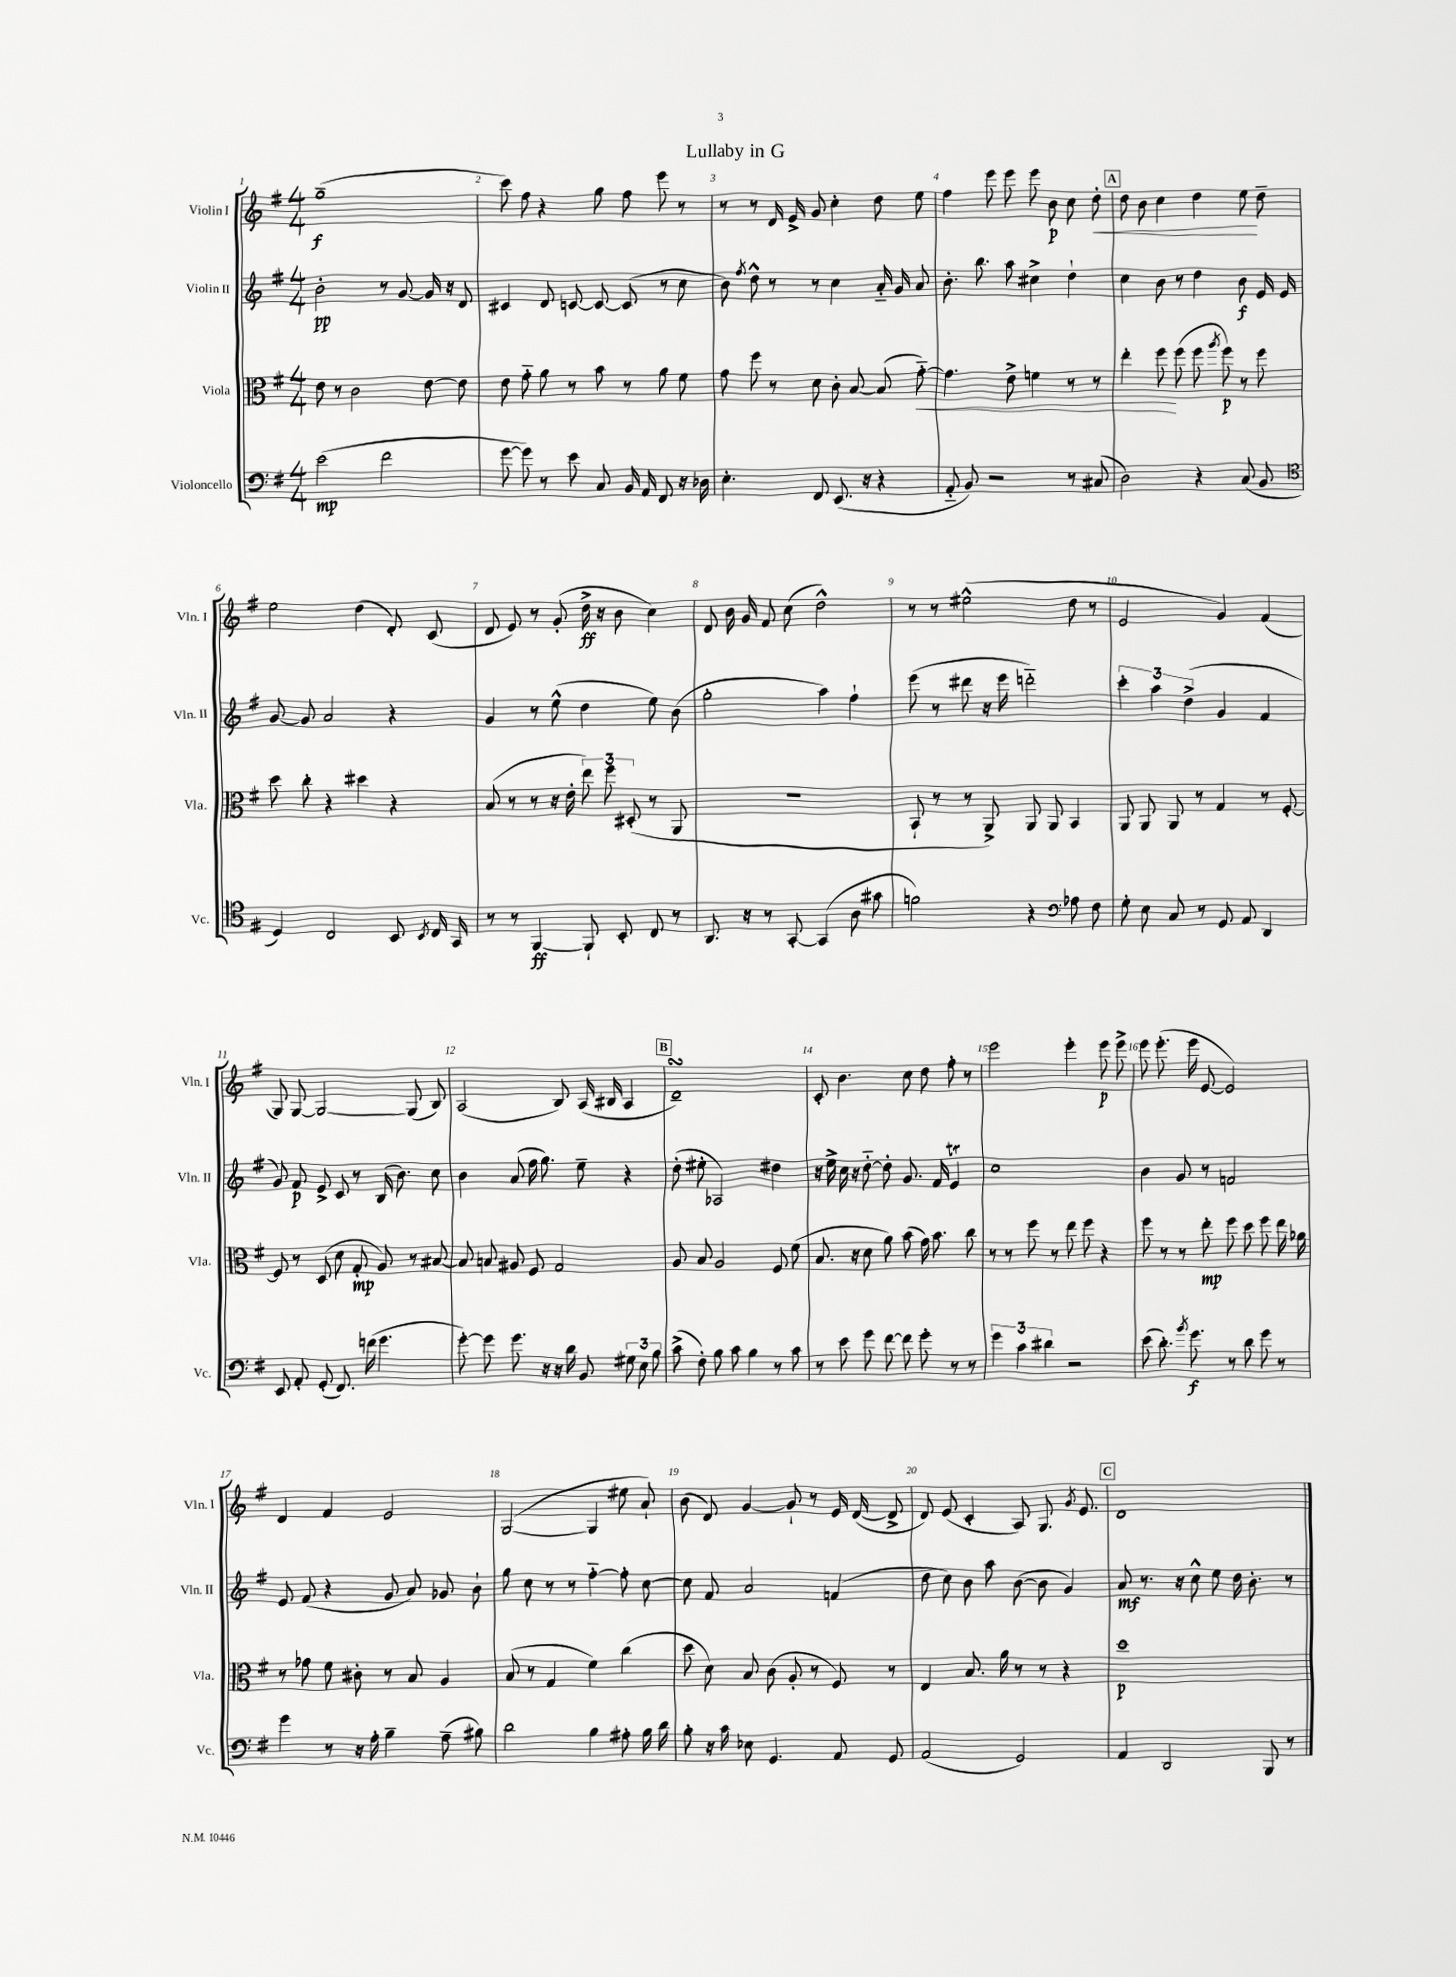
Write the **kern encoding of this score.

**kern	**kern	**kern	**kern
*staff4	*staff3	*staff2	*staff1
*clefF4	*clefC3	*clefG2	*clefG2
*k[f#]	*k[f#]	*k[f#]	*k[f#]
*M4/4	*M4/4	*M4/4	*M4/4
(2e\	8e\	2b'\	(1gg~
.	8r	.	.
.	2c\	.	.
2f#\	.	8r	.
.	.	[8g/	.
.	[8e\	16g/]	.
.	.	16r	.
.	8e\]	8d/	.
=	=	=	=
[8g\	8e\	4c#/	8ccc\)
8g\])	8g'~\	.	8ff#\
8r	8a\	8d/	4r
8e\	8r	[8c/	.
8C/	8b\	8c/_	8gg\
16BB/	8r	(8c/]	8ff#\
16AA/	.	.	.
8FF#/	8a\	8r	8eee\
16r	8f#\	8cc\	8r
16D-\	.	.	.
=	=	=	=
4.E'\	8g\	8b\)	8r
.	.	8qff#/	.
.	8ff#\	8dd^^\	8r
.	8r	8r	16d/
.	.	.	16e^/
8FF#/	8d\	8r	8g/
(8.EE/	8c'\	4cc\	4cc'\
.	[8B/	.	.
16r	.	.	.
4r	(8B/]	16a'~/	8dd\
.	.	16g/	.
.	[8g'~\)	8a/	8ee\
=	=	=	=
8AA'~/	4.g\]	8.b'\	4ff#\
8BB/)	.	.	.
.	.	8.bb\	.
2r	.	.	8eee\
.	8e^\	8aa\	8eee\
.	4f\	4cc#^\	8eee\
.	.	.	8b\
8r	8r	4dd`\	8cc\
(8C#/	8r	.	8dd'\
=	=	=	=
2D\)	4ee'\	4cc\	8dd\
.	.	.	8b\
.	8ff#\	8b\	4cc\
.	(8ff#\	8r	.
4r	8ff#\	4dd\	4dd\
.	8qaa/	.	.
.	8ff#\)	.	.
(8C/	8r	8b\	8ee\
8BB/	8ff#\	16e/	8dd~\
.	.	16e/	.
=	=	=	=
*clefC4	*	*	*
4D/)	8dd\	[8g/	2ee\
.	8cc'\	8g/]	.
2C/	4r	2a/	.
.	4dd#\	.	(4dd\
8BB/	4r	4r	8d'/)
8qBB/	.	.	.
16C/	.	.	(8c/
16GG/	.	.	.
=	=	=	=
8r	(8B/	4g/	8d/
8r	8r	.	8e/)
[4FF#/	8r	8r	8r
.	16r	(8ee^^\	(8g'/
.	16e'\	.	.
8FF#`/]	12ee\)	4dd\	16dd^\
.	.	.	16r
.	12ff#\	.	.
8BB'/	.	.	8b\
.	(12D#'/	.	.
8C/	8r	8ee\)	4cc\)
8r	8AA/	(8b\	.
=	=	=	=
8.AA/	1r	2gg'\	8d/
.	.	.	16b\
16r	.	.	16g/
8r	.	.	8f#/
[8GG'/	.	.	(8cc\
(4GG/]	.	4aa\)	2dd^^\)
8A\	.	4ff#`\	.
8g#\	.	.	.
=	=	=	=
2f\)	8BB`/	(8eee\	8r
.	8r	8r	8r
.	8r	8ddd#\	(2ee#^^\
.	8AA^/)	16r	.
.	.	16eee\	.
4r	8AA/	2ddd'~\)	.
.	8AA/	.	.
*clefF4	*	*	*
8A-\	4BB/	.	8dd\
8F#\	.	.	8r
=	=	=	=
8G'\	8AA/	6ccc'\	2e/
8E\	8AA/	.	.
.	.	6aa\	.
8C/	8AA/	.	.
.	.	(6dd^\	.
8r	8r	.	.
8GG/	4G/	4g/	4g/)
8AA/	.	.	.
4DD/	8r	4f#/	(4f#/
.	[8F#'/	.	.
=	=	=	=
8EE/	8F#/]	8g/)	8G/)
8AA'/	8r	8f#/	[8G/
(8GG'/	(8D/	8e^/	2G/_
8.FF#/)	8d\	8c/	.
.	8G'/	8r	.
(16f\	.	.	.
4.g\	8A/)	(16B/	.
.	.	8.b\)	.
.	8r	.	(8G/]
.	[8B#/	8cc\	8B/)
=	=	=	=
[8g'\)	8B#/]	4b\	(2A/
8g\]	8B/	.	.
8.g\	8A#/	(8a/	.
.	8F#/	16ff#\	.
16r	.	8.gg\)	.
16r	2G/	.	8B/)
16d\	.	.	.
8BB/	.	8ee~\	(16A/
.	.	.	16B#/
12G#\	.	4r	4A/
12E\	.	.	.
12B\	.	.	.
=	=	=	=
(8c^\	8A/	(8dd'\	1d~)
8F#'\)	8B/	8ee#'\	.
8B\	2A/	2A-/)	.
8c\	.	.	.
4B\	.	.	.
8r	8F#/	4dd#\	.
8c\	(8f#\	.	.
=	=	=	=
8r	8.B/	16r	8c'/
.	.	16ee^\	.
8e\	.	16cc\	4.b\
.	16r	16r	.
8g\	8d\	[8dd'~\	.
[8f#\	8a\)	8dd'\]	.
8f#\]	(8b\	8.g/	8cc\
8g'\	16g\)	.	8dd\
.	8.b\	16f#/	.
8r	.	4e/	8ff#'\
8r	8cc\	.	8r
=	=	=	=
6g\	8r	1cc	2eee\
.	8r	.	.
6c\	.	.	.
.	8ff#\	.	.
6d#\	.	.	.
.	8r	.	.
2r	8ee\	.	4eee'\
.	8ff#\	.	.
.	4r	.	8eee\
.	.	.	8eee^\
=	=	=	=
(8e\	8ff#\	4b\	8eee\
8.d'\)	8r	.	(8.eee'\
.	8r	8g/	.
8qb/	.	.	.
8.g\	.	.	16eee\
.	8ee'\	8r	[8e/
8r	8ff#\	2f/	2e/])
8d\	8dd\	.	.
8g\	8ff#\	.	.
8r	16ee\	.	.
.	16a-\	.	.
=	=	=	=
4g\	8r	8e/	4d/
.	8g-\	(8f#/	.
8r	8f#\	4r	4f#/
16r	8c#'\	.	.
16A'\	.	.	.
4B~\	8r	8g/	2e/
.	8B/	8a/)	.
(8A~\	4A/	8g-/	.
8B#\)	.	8b`\	.
=	=	=	=
2d\	(8B/	8gg\	([2G/
.	8r	8cc\	.
.	4G/	8r	.
.	.	8r	.
4B\	4f#\)	[4ff#'~\	4G/]
8A#'\	(4cc\	8ff#'\]	8ee#\
16B\	.	[8cc\	8a`/)
16d\	.	.	.
=	=	=	=
8B'\	8dd\	8cc\]	(8b\
16r	8d\)	8f#/	8d/)
16c\	.	.	.
8E-\	8B/	2a/	[4g/
4.GG/	(8c\	.	.
.	8A'/	.	8g`/]
.	8r	.	8r
8AA/	8F#/)	(4f/	16e/
.	.	.	([16d/
8GG/	8r	.	8d^/]
=	=	=	=
(2AA/	4E/	8dd\	8d/)
.	.	8cc\)	(8e/
.	8.B/	8b\	4c'/
.	.	8aa\	.
.	16a\	.	.
2GG/)	8r	([8b\	8A/)
.	8r	8b\]	8.G/
.	4r	4g/)	.
.	.	.	8qg/
.	.	.	8.e/
=	=	=	=
4AA/	1dd	8a/	1d
.	.	8.r	.
2DD/	.	.	.
.	.	16r	.
.	.	8cc^^\	.
.	.	8ee\	.
.	.	16dd\	.
.	.	8.b'\	.
8BBB/	.	.	.
8r	.	8r	.
==	==	==	==
*-	*-	*-	*-
